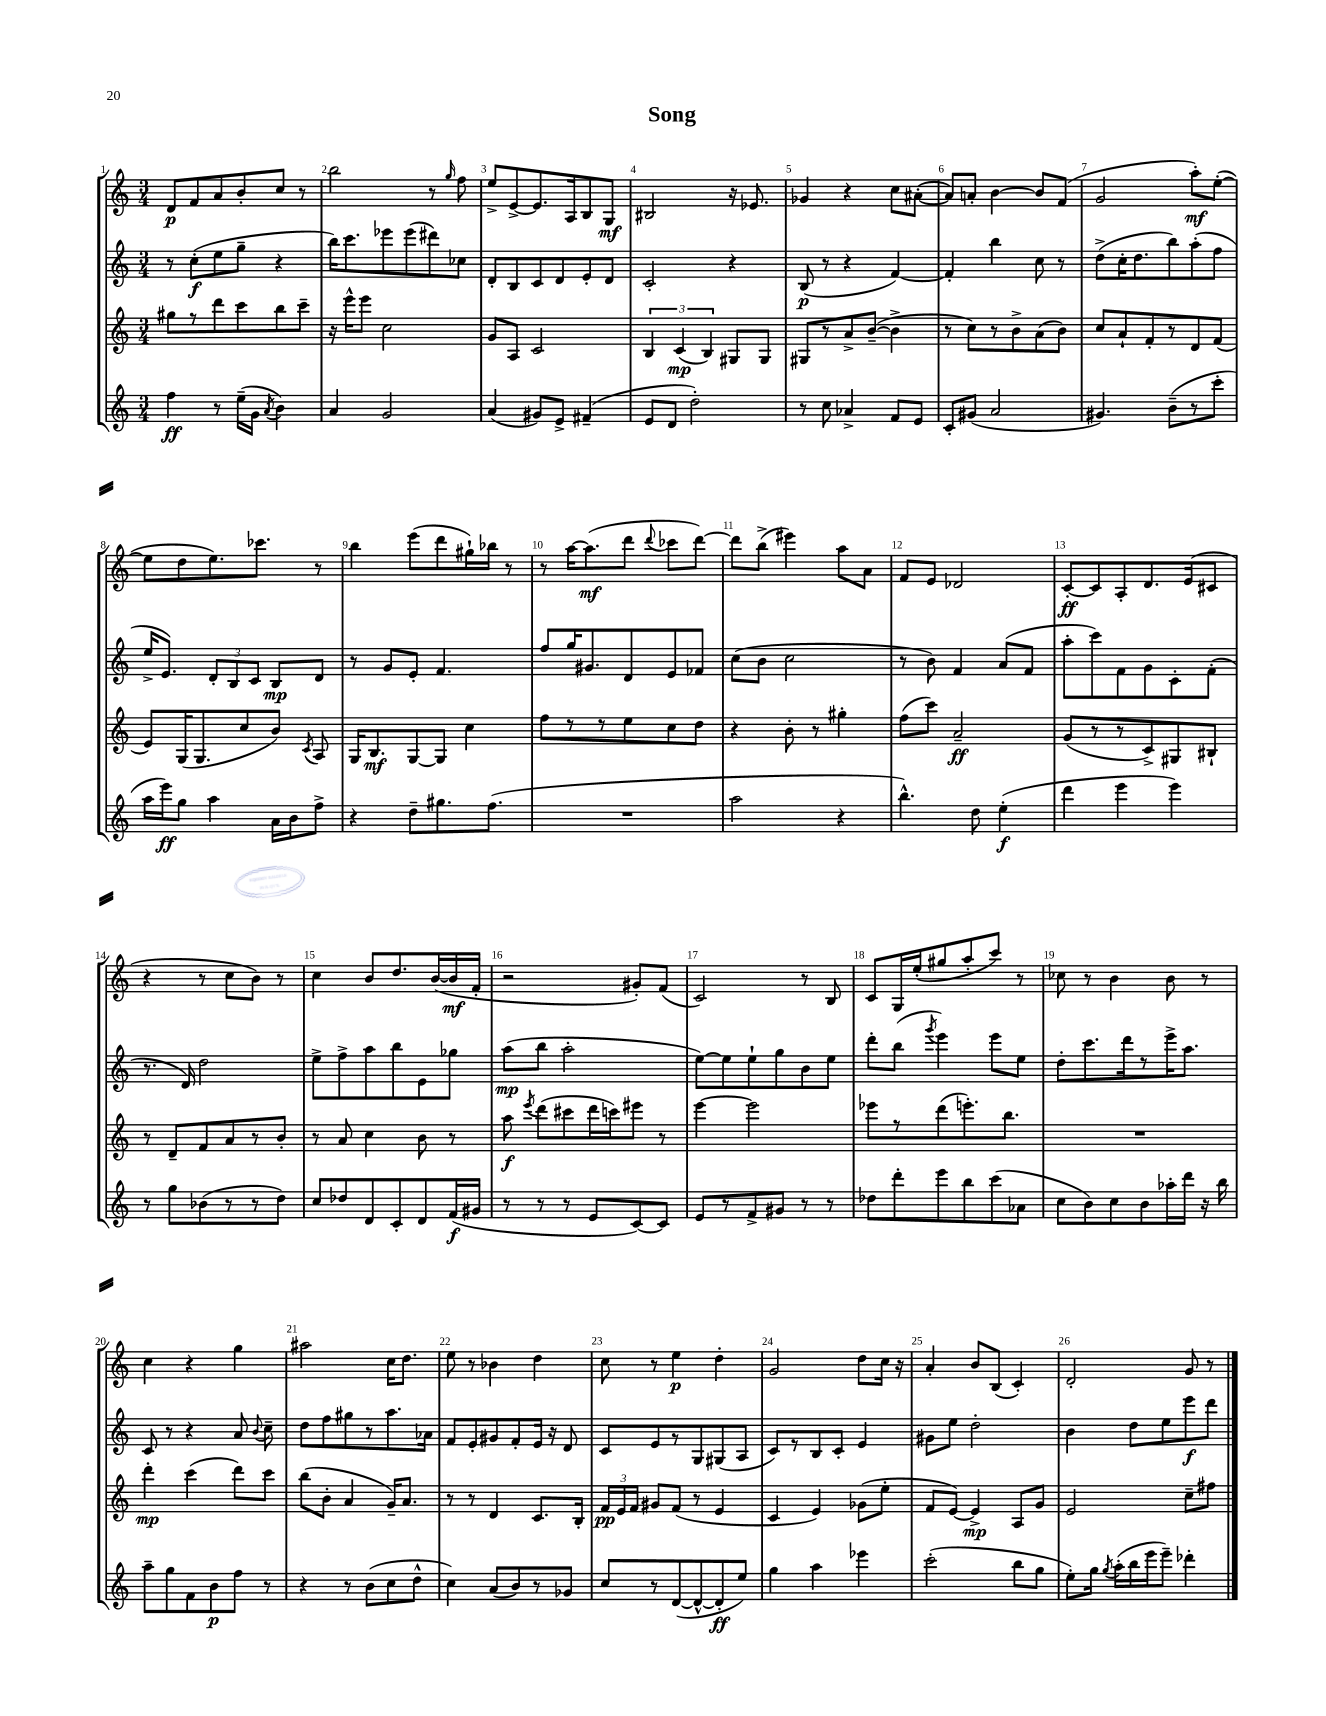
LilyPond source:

\header { title = "Song" }
<<
\new StaffGroup <<
\new Staff = "s0" {
    \clef treble \key c \major \numericTimeSignature \time 3/4
    \autoBeamOff d'8[\p f'8 a'8 b'8-. c''8] r8 |
    b''2 r8 \grace { g''16 } f''8 |
    e''8[-> e'8~-> e'8. a16 b8 g8]\mf |
    bis2 r16 ees'8. |
    ges'4 r4 c''8[ ais'8]~-.( |
    ais'8[) a'8]-. b'4~ b'8[ f'8]( |
    g'2 a''8[-.\mf) e''8]~-.( |
    e''8[ d''8 e''8.) ces'''8.] r8 |
    b''4 e'''8[( d'''8 gis''16-!) bes''16] r8 |
    r8 a''16[~ a''8.\mf( d'''8] \appoggiatura { d'''8 } ces'''8[ d'''8]~) |
    d'''8[ b''8]->( eis'''4) a''8[ a'8] |
    f'8[ e'8] des'2 |
    c'8[~-.\ff c'8 a8-. d'8. e'16( cis'8] |
    r4 r8 c''8[ b'8]) r8 |
    c''4 b'8[ d''8. b'16~( b'16\mf f'16]-. |
    r2 gis'8[-.) f'8]( |
    c'2) r8 b8 |
    c'8[ g16 e''16-.( gis''8 a''8-. c'''8]) r8 |
    ces''8 r8 b'4 b'8 r8 |
    c''4 r4 g''4 |
    ais''2 c''16[ d''8.] |
    e''8 r8 bes'4 d''4 |
    c''8 r8 e''4\p d''4-. |
    g'2 d''8[ c''16] r16 |
    a'4-. b'8[ b8]( c'4-.) |
    d'2-. g'8 r8 \bar "|." |
}
\new Staff = "s1" {
    \clef treble \key c \major \numericTimeSignature \time 3/4
    \autoBeamOff r8 c''8[-.\f( e''8 g''8]-- r4 |
    b''16[) c'''8. ees'''8 ees'''8( dis'''8) ces''8] |
    d'8[-. b8 c'8 d'8 e'8-. d'8] |
    c'2-. r4 |
    b8\p( r8 r4 f'4~) |
    f'4-. b''4 c''8 r8 |
    d''8[->( c''16-. d''8. b''8) a''8-.( f''8] |
    e''16[-> e'8.]) \tuplet 3/2 { d'8[-. b8 c'8] } b8[\mp d'8] |
    r8 g'8[ e'8]-. f'4. |
    f''8[ g''16 gis'8. d'8 e'8 fes'8] |
    c''8[( b'8] c''2 |
    r8 b'8) f'4 a'8[( f'8] |
    a''8[-. c'''8) f'8 g'8 c'8-. f'8]-.( |
    r8. d'16) d''2 |
    e''8[-> f''8-> a''8 b''8 e'8 ges''8] |
    a''8[\mp( b''8] a''2-. |
    e''8[~) e''8 e''8-! g''8 b'8 e''8] |
    d'''8[-. b''8]( \acciaccatura { g'''8 } e'''4) e'''8[ e''8] |
    d''8[-. c'''8. d'''16 r8 e'''16-> a''8.] |
    c'8 r8 r4 a'8 \appoggiatura { b'8 } c''8-- |
    d''8[ f''8 gis''8 r8 a''8. aes'16] |
    f'8[ e'8-. gis'8 f'8-. e'16] r16 d'8 |
    c'8[ e'8 r8 g8 gis8( a8] |
    c'8[) r8 b8 c'8]-. e'4 |
    gis'8[ e''8] d''2-. |
    b'4 d''8[ e''8 e'''8\f d'''8] \bar "|." |
}
\new Staff = "s2" {
    \clef treble \key c \major \numericTimeSignature \time 3/4
    \autoBeamOff gis''8[ r8 d'''8 c'''8 b''8 c'''8]-- |
    r16 e'''16[-^ e'''8] c''2 |
    g'8[ a8] c'2 |
    \tuplet 3/2 { b4 c'4\mp( b4) } gis8[ gis8] |
    gis8[ r8 a'8-> b'8]~--( b'4-> |
    r8 c''8[) r8 b'8-> a'8( b'8]) |
    c''8[ a'8-! f'8-. r8 d'8 f'8]( |
    e'8[) g16( g8. c''8 b'8]) \acciaccatura { c'8 } a8 |
    g16[ b8.\mf g8~ g8] c''4 |
    f''8[ r8 r8 e''8 c''8 d''8] |
    r4 b'8-. r8 gis''4-. |
    f''8[( c'''8]) a'2--\ff |
    g'8[( r8 r8 c'8->) gis8 bis8]-! |
    r8 d'8[-- f'8 a'8 r8 b'8]-. |
    r8 a'8 c''4 b'8 r8 |
    a''8\f \acciaccatura { e'''8 } d'''8[( cis'''8 d'''16 c'''16) eis'''8] r8 |
    e'''4~ e'''2 |
    ees'''8[ r8 d'''8( e'''8.-.) b''8.] |
    R2. |
    d'''4-.\mp c'''4( d'''8[) c'''8] |
    b''8[( b'8]-. a'4 g'16[--) a'8.] |
    r8 r8 d'4 c'8.[ b16]-. |
    \tuplet 3/2 { f'16[\pp e'16 f'16] } gis'8[ f'8]( r8 e'4 |
    c'4 e'4) ges'8[( e''8]-. |
    f'8[ e'8]~) e'4->\mp a8[ g'8] |
    e'2 c''8[-- fis''8] \bar "|." |
}
\new Staff = "s3" {
    \clef treble \key c \major \numericTimeSignature \time 3/4
    \autoBeamOff f''4\ff r8 e''16[--( g'16] \acciaccatura { a'8 } b'4) |
    a'4 g'2 |
    a'4( gis'8[) e'8]-> fis'4--( |
    e'8[ d'8] d''2-.) |
    r8 c''8 aes'4-> f'8[ e'8] |
    c'8[-. gis'8]( a'2 |
    gis'4.) b'8[--( r8 c'''8]-. |
    a''16[ e'''16\ff) g''8] a''4 a'16[ b'16 f''8]-> |
    r4 d''8[-- gis''8. f''8.]( |
    R2. |
    a''2 r4 |
    b''4.-^) d''8 e''4-.\f( |
    d'''4 e'''4 e'''4) |
    r8 g''8[ bes'8( r8 r8 d''8]) |
    c''8[ des''8 d'8 c'8-. d'8 f'16\f( gis'16] |
    r8 r8 r8 e'8[ c'8~) c'8] |
    e'8[ r8 f'8-> gis'8] r8 r8 |
    des''8[ d'''8-. e'''8 b''8 c'''8( aes'8] |
    c''8[ b'8) c''8 b'8 aes''16-. d'''16] r16 b''16 |
    a''8[-- g''8 f'8 b'8\p f''8] r8 |
    r4 r8 b'8[( c''8 d''8]-^ |
    c''4) a'8[( b'8) r8 ges'8] |
    c''8[ r8 d'8~( d'8~-^ d'8-.\ff e''8]) |
    g''4 a''4 ees'''4 |
    c'''2-.( b''8[ g''8] |
    e''8[-.) g''16] \acciaccatura { g''8 } a''16[-.( b''16 e'''16 e'''8]--) des'''4-. \bar "|." |
}
>>
>>
\layout { \context { \Score \override BarNumber.break-visibility = ##(#f #t #t) barNumberVisibility = #all-bar-numbers-visible } }
